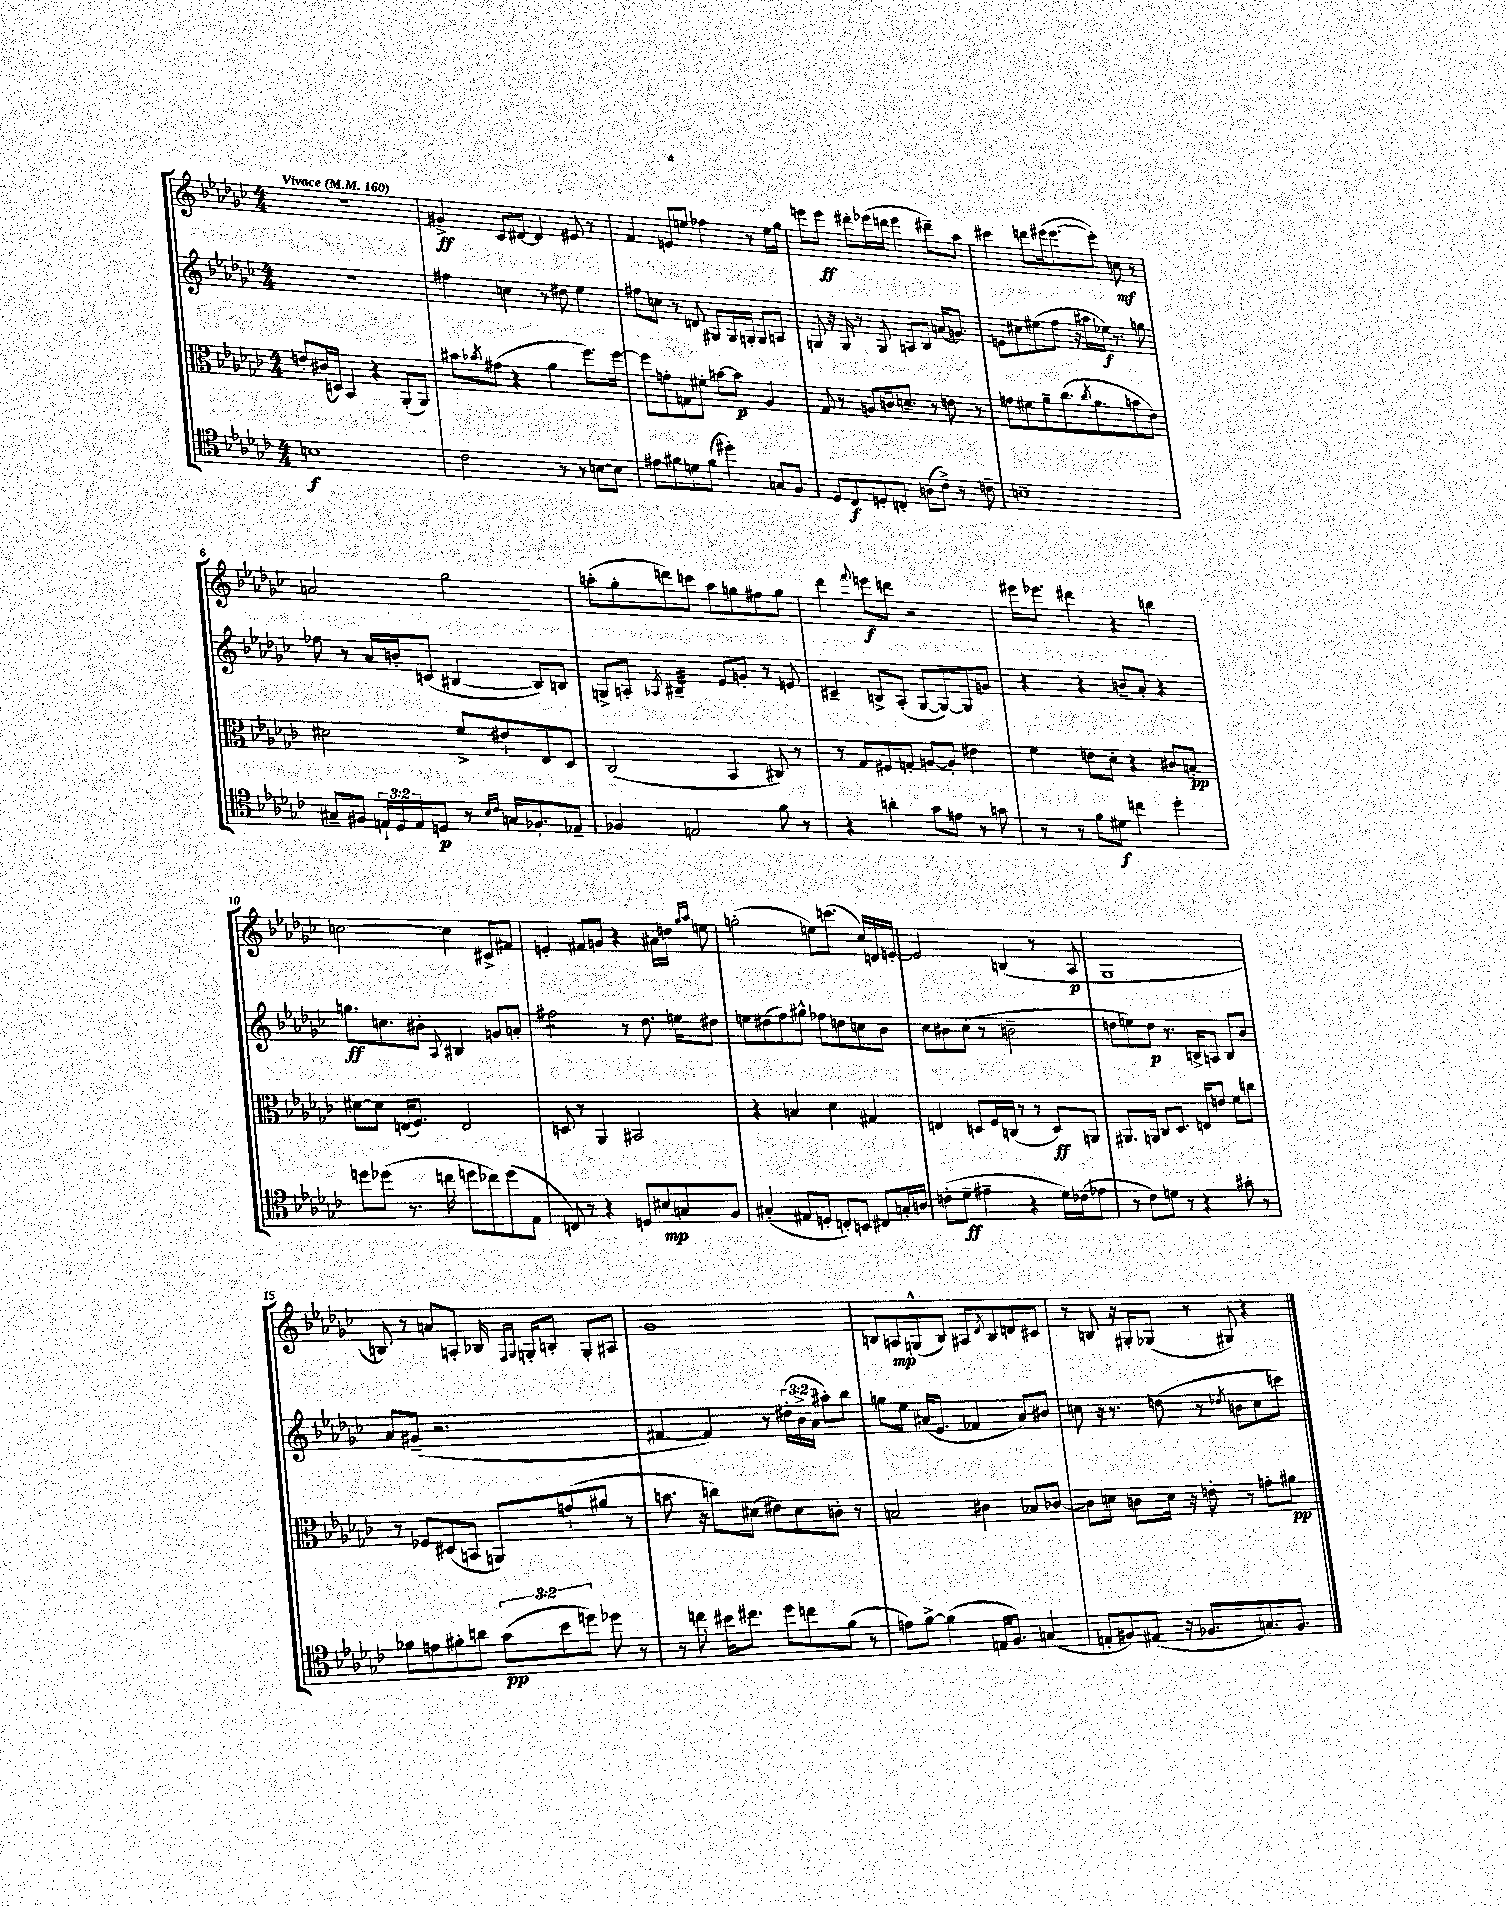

**kern	**kern	**kern	**kern
*staff4	*staff3	*staff2	*staff1
*clefC4	*clefC3	*clefG2	*clefG2
*k[b-e-a-d-g-c-]	*k[b-e-a-d-g-c-]	*k[b-e-a-d-g-c-]	*k[b-e-a-d-g-c-]
*M4/4	*M4/4	*M4/4	*M4/4
*MM160	*MM160	*MM160	*MM160
1B	8e'	1r	1r
.	(16c#	.	.
.	16D)	.	.
.	4BB-	.	.
.	4r	.	.
.	(8AA-'	.	.
.	8AA-)	.	.
=	=	=	=
2c-	8b#	4ff#	4g#^
.	8qb-	.	.
.	(8g#	.	.
.	4r	4cc	8c-
.	.	.	[8d#
8r	4a-	8r	4d#]
8r	.	8dd#	.
[8B	8.ff)	4ee-	8e#
8B]	.	.	8r
.	[16ff	.	.
=	=	=	=
8e#	8ff]	8ff#	4f
8f#	8g'	8cc	.
8d	8G	8r	8e
(8f#	8f#'	8d	8ee
4dd#')	[8b	8G#	4ff-
.	8b]	16G#	.
.	.	16G'	.
8G	4A-	8G	8r
8F	.	8A	16ee
.	.	.	16gg-
=	=	=	=
8D-	8G-	8G	8eee
8C-	8r	16r	8eee
.	.	16G	.
8D'	8A	8r	8ddd#'
8C'	16c	8G	(16eee-
.	8.d~	.	16ddd
(8A	.	8A	4eee-
8c-^)	8r	8B-	.
8r	8e	(16a	8ddd#~)
.	.	8.g)	.
8c~	8r	.	8aa-
=	=	=	=
1B~	8g	8e	4ccc#
.	8f#	8cc#	.
.	8a-~	(8ee#	8ddd
.	(8.cc-	8ff	(16eee#
.	.	.	[8.eee#
.	.	16r	.
.	8qcc-	.	.
.	8.a-	16aa#	.
.	.	16ee-)	8eee#'])
.	.	8.r	.
.	8b	.	8cc
.	8e-)	8gg	8r
=	=	=	=
8G#~	2d#	8ff-	2a
8F#	.	8r	.
24E`	.	16a-	.
24D-	.	.	.
.	.	16b'	.
24E	.	.	.
8D	.	(8c	.
8r	8f^	[4B#	2gg-
16qqB-	.	.	.
16qqc-	.	.	.
16G	8e#`	.	.
8.F-'	.	.	.
.	8E-	8B#])	.
8E-~	8D-	8B	.
=	=	=	=
4F-	(2C-	8G^	(8aa'
.	.	8A'	8gg-'
.	.	8qA-	.
2E	.	4B#~	8ddd)
.	.	.	8ccc
.	4BB-	8e-	8aa
.	.	8g'	8gg
8f	8C#)	8r	8ff#
8r	8r	8e	8gg
=	=	=	=
4r	8r	4c#~	4ddd-
.	8G-	.	.
.	.	.	8qqfff
4a'	8F#	8B^	8eee
.	8G'	(8A-'	8ddd
8g-	[8A	[8G-	2r
8e	8A']	8G-_)	.
8r	4e#	8G-]	.
8g	.	8g	.
=	=	=	=
8r	4f	4r	16eee#
.	.	.	8.eee-
8r	.	.	.
8f	8e	4r	4ddd#
8d#	8d-'	.	.
4cc	4r	8b~	4r
.	.	8a-'	.
4dd-'	8c#	4r	4bb
.	8B'	.	.
=	=	=	=
8dd	[8d#	8.gg	[2cc
(8dd-	8d#]	.	.
.	.	8.cc	.
8.r	(16E	.	.
.	8.F)	.	.
.	.	8b#'	.
16cc	.	.	.
.	.	8qqA-	.
8dd	2E	4B#	4cc]
8cc-)	.	.	.
(8dd	.	8g	8c#^
8E-	.	8a'	8f#
=	=	=	=
8C)	8D	2ff#	4e'
8r	8r	.	.
4r	4AA-	.	8f#
.	.	.	8g
8D	2BB#	8r	4r
8B#	.	8.dd-	.
8G	.	.	16a#
.	.	16ee	16dd
.	.	.	16qqgg-
.	.	.	16qqaa-
8F	.	8dd#	8ee
=	=	=	=
(4G#'	4r	8ee	(2gg'
.	.	(8dd#	.
8E#	4B	8ff)	.
8D'	.	8gg#^^	.
8C')	4d-	8ff-	8ee)
8BB	.	8dd	(8.ccc
8C#	4G#	8cc	.
.	.	.	16cc-)
16G'	.	8b-	16d
16A	.	.	[16e'
=	=	=	=
(8c'	4E	8cc-	2e]
8d-~	.	8b#	.
4e#~	8D	(8cc-	.
.	16F	8r	.
.	(16C	.	.
4r	8r	2b~	(4B
.	8r	.	.
16d-)	8D)	.	8r
(16c-	.	.	.
8e-	8AA	.	8A-
=	=	=	=
8r	8.AA#	8dd	1G-
8c-)	.	8ee)	.
.	16AA	.	.
8d	8C-	8dd	.
8r	8.D-	8.r	.
4r	.	.	.
.	16E	16B^	.
.	8e	8A	.
8g#'	8f	8B	.
8r	8cc	8b-	.
=	=	=	=
8f-	8r	8a-	8B)
8e	8F-	(8g#~	8r
8f#'	(8D#	2.r	8a
8a	8BB	.	8A'
(12g-	8AA)	.	16B-
.	.	.	16qqF
.	.	.	16qqG-
.	.	.	16G'
12b-	.	.	.
.	(8g`	.	8B'
12dd)	.	.	.
8dd-	8a#	.	8G'
8r	8r	.	8A#
=	=	=	=
8r	8.b	[4f#	1g-
8cc	.	.	.
.	16r	.	.
16b#	8cc)	4f#])	.
8.cc#	.	.	.
.	(8d#	.	.
8dd-	8e#)	8r	.
8cc	8d#	(24dd#'	.
.	.	24b-^	.
.	.	24a-	.
(8f	8c'	8aa#')	.
8r	8r	8bb-	.
=	=	=	=
8e)	2B	8gg	8B
[8f^	.	8ee-	8A
(4f]	.	(16a#	(8G^^
.	.	8.e-	.
.	.	.	8B)
16E	4c#	4f-	8A#
8.F)	.	.	.
.	.	.	8qd-
.	.	.	8B
(4G	8B-	8a#)	8d
.	[8c-	8b#	8c#
=	=	=	=
8E'	8c-]	8cc	8r
8F#)	8d	16r	8B
.	.	8.r	.
(8E#	8c	.	16r
.	.	.	16G#'
16r	16d	(8dd	(8G-
8.F-	16r	.	.
.	8e'	8r	8r
.	.	8qdd-	.
8.G)	8r	8b	8G#)
.	8g'	8cc	4r
8.F-	.	.	.
.	8a#	8ccc)	.
==	==	==	==
*-	*-	*-	*-
